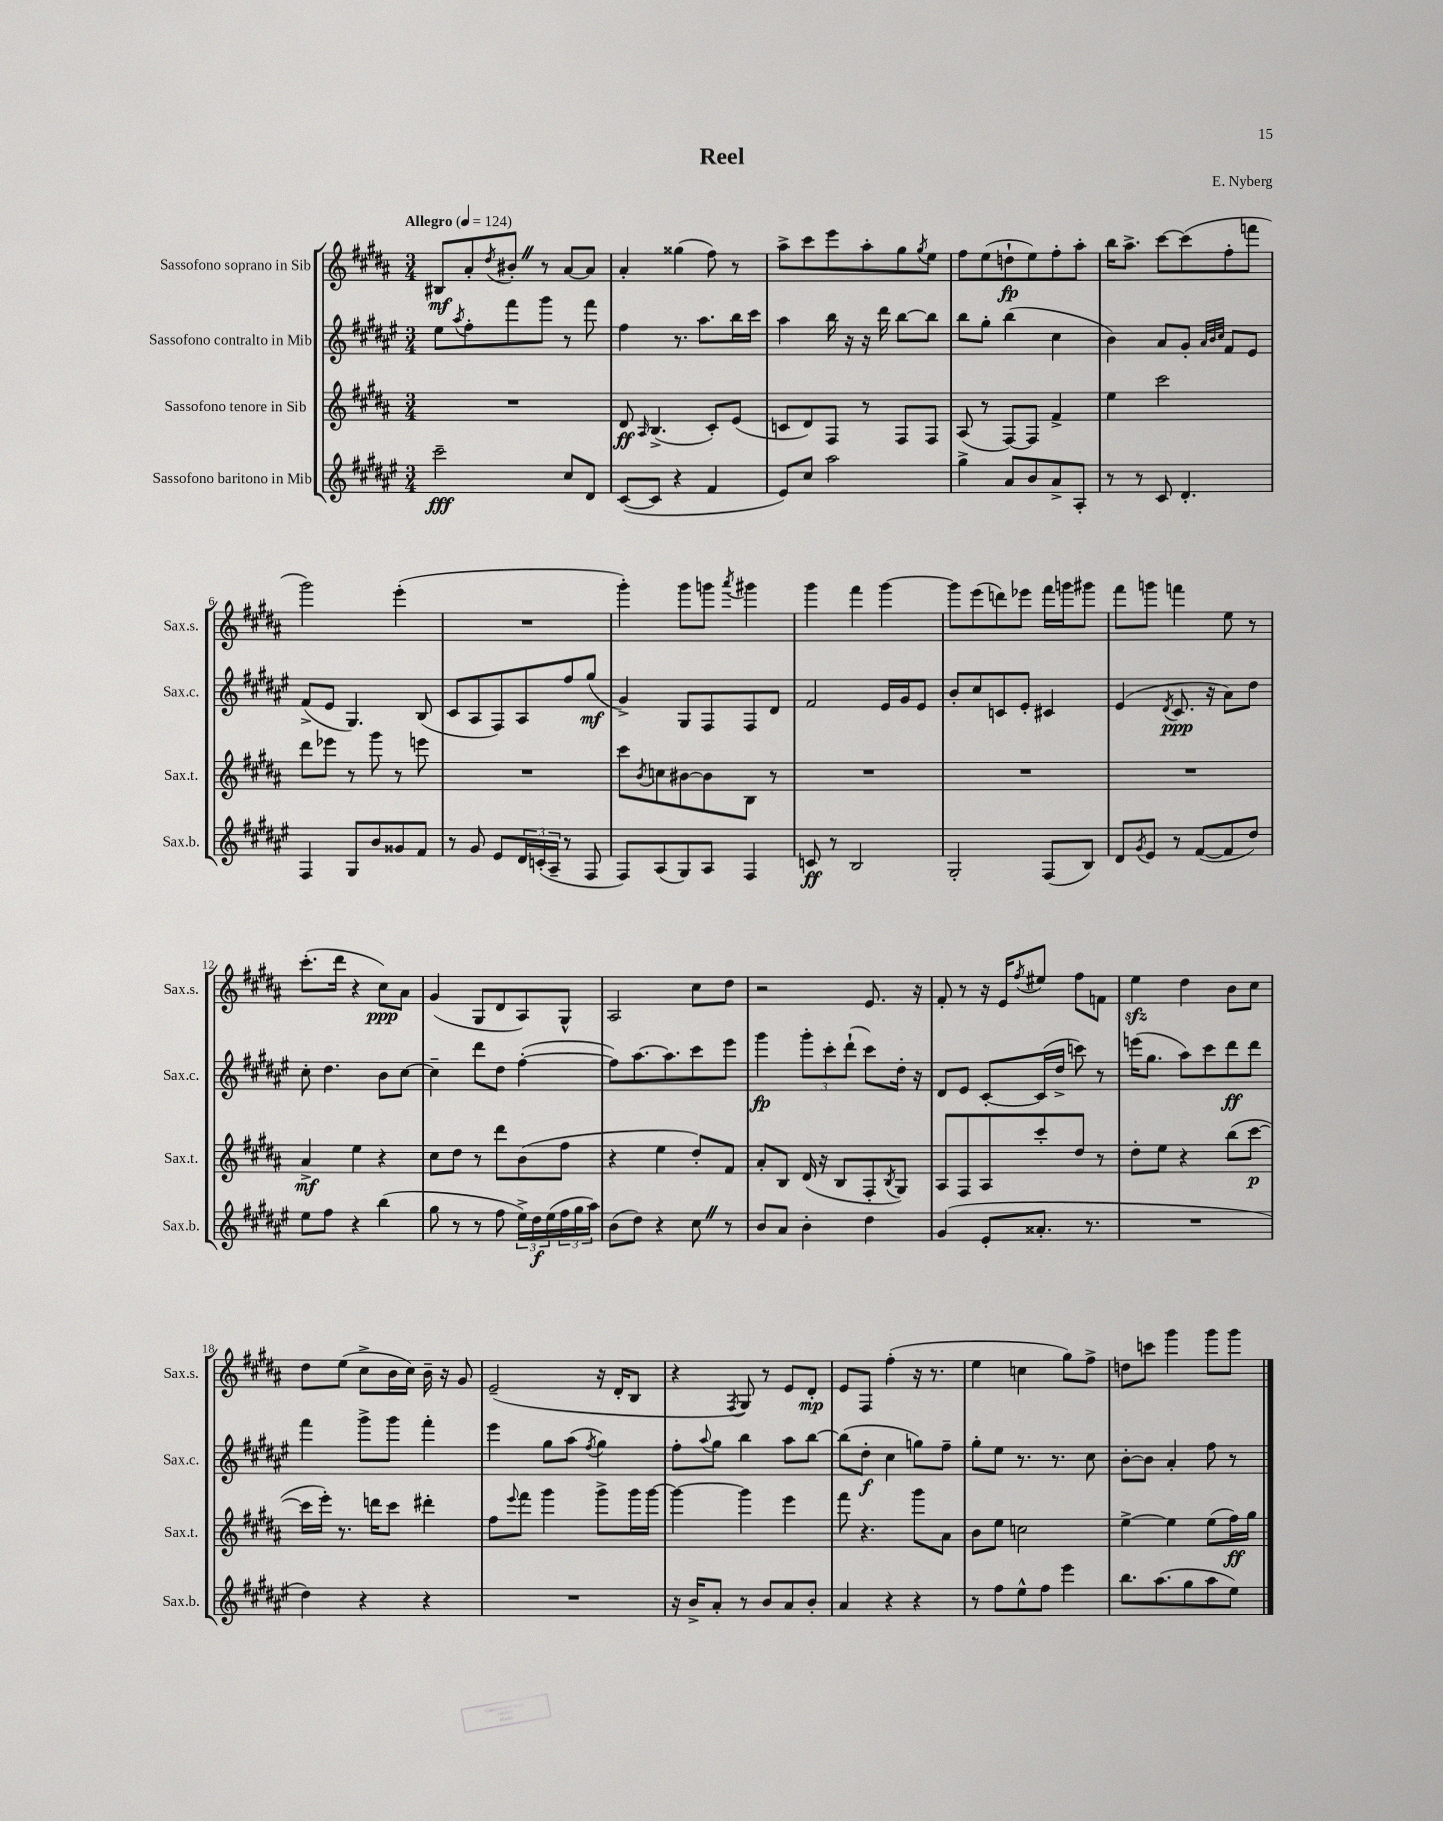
\header { title = "Reel" composer = "E. Nyberg" }
<<
\new StaffGroup <<
\new Staff = "s0" \with { instrumentName = "Sassofono soprano in Sib" shortInstrumentName = "Sax.s." } {
    \clef treble \key b \major \numericTimeSignature \time 3/4 \tempo "Allegro" 4 = 124
    bis8\mf ais'8-. \acciaccatura { dis''8 } bis'8-. \once \override BreathingSign.text = \markup { \musicglyph "scripts.caesura.straight" } \breathe r8 ais'8~ ais'8 |
    ais'4-. gisis''4( fis''8) r8 |
    ais''8-> cis'''8 e'''8 ais''8-. gis''8 \acciaccatura { gis''8 } e''8 |
    fis''8 e''8( d''8-!\fp e''8) fis''8-. ais''8-. |
    b''16 ais''8.-> cis'''8~ cis'''8( fis''8-. f'''8 |
    gis'''2) e'''4-.( |
    R2. |
    gis'''4-.) gis'''8 g'''8 \acciaccatura { ais'''8 } gis'''4 |
    gis'''4 fis'''4 gis'''4~ |
    gis'''8 e'''8( d'''8) ees'''8 fis'''16 g'''16 gis'''8 |
    fis'''8 g'''8 f'''4 e''8 r8 |
    cis'''8.-.( dis'''16 r4 cis''8\ppp) ais'8 |
    gis'4( gis8 dis'8 ais8) gis8-^ |
    ais2 cis''8 dis''8 |
    r2 e'8. r16 |
    fis'8-. r8 r16 e'16 \acciaccatura { fis''8 } eis''8 fis''8 f'8 |
    e''4\sfz dis''4 b'8 cis''8 |
    dis''8 e''8( cis''8-> b'16 cis''16) b'16-- r16 gis'8 |
    e'2--( r16 dis'16-. b8 |
    r4 \acciaccatura { fis8 } gis8) r8 e'8 dis'8-.\mp |
    e'8 fis8 fis''4-.( r16 r8. |
    e''4 c''4 gis''8) fis''8-> |
    d''8 c'''8 gis'''4 gis'''8 gis'''8 \bar "|." |
}
\new Staff = "s1" \with { instrumentName = "Sassofono contralto in Mib" shortInstrumentName = "Sax.c." } {
    \clef treble \key fis \major \numericTimeSignature \time 3/4
    eis''8 \acciaccatura { ais''8 } fis''8-. fis'''8 gis'''8 r8 fis'''8 |
    fis''4 r8. ais''8. b''16 cis'''16 |
    ais''4 b''16 r16 r16 dis'''16 b''8~ b''8 |
    b''8 gis''8-. b''4( cis''4 |
    b'4) ais'8 gis'8-. \grace { ais'32 b'32 cis''32 } fis'8 eis'8 |
    fis'8->( eis'8 gis4.) b8( |
    cis'8 ais8 fis8) ais8 fis''8 gis''8\mf( |
    gis'4->) gis8 fis8 fis8 dis'8 |
    fis'2 eis'16 gis'16 eis'8 |
    b'8-. cis''8 c'8 eis'8-. cis'4 |
    eis'4( \acciaccatura { dis'8 } cis'8.\ppp r16 ais'8) dis''8 |
    cis''8-. dis''4. b'8 cis''8~ |
    cis''4-- dis'''8 dis''8 fis''4~-.( |
    fis''8) ais''8.~ ais''8. cis'''8 eis'''8 |
    gis'''4\fp \tuplet 3/2 { gis'''8-. cis'''8-. dis'''8-!( } cis'''8) dis''16-. r16 |
    dis'8 eis'8 cis'8~-. cis'16( dis''16-> c'''8) r8 |
    e'''16( gis''8. ais''8) cis'''8 dis'''8\ff dis'''8 |
    fis'''4 gis'''8-> gis'''8 fis'''4-. |
    eis'''4 gis''8 ais''8( \acciaccatura { fis''8 } gis''4) |
    fis''8-. \appoggiatura { ais''8 } gis''8 b''4 ais''8 b''8~ |
    b''8( dis''8-.\f cis''4 g''8) fis''8-- |
    gis''8-. eis''8 r8. r8. cis''8 |
    b'8~-. b'8 ais'4-. fis''8 r8 \bar "|." |
}
\new Staff = "s2" \with { instrumentName = "Sassofono tenore in Sib" shortInstrumentName = "Sax.t." } {
    \clef treble \key b \major \numericTimeSignature \time 3/4
    R2. |
    dis'8\ff \grace { ais16 } b4.->( cis'8-.) e'8( |
    c'8 dis'8) fis8 r8 fis8 fis8 |
    ais8( r8 fis8~) fis8 fis'4-> |
    e''4 cis'''2 |
    dis'''8 ees'''8 r8 gis'''8 r8 e'''8 |
    R2. |
    cis'''8 \acciaccatura { b'8 } c''8 bis'8~ bis'8 b8 r8 |
    R2. |
    R2. |
    R2. |
    ais'4->\mf e''4 r4 |
    cis''8 dis''8 r8 dis'''8 b'8( fis''8 |
    r4 e''4 dis''8-.) fis'8 |
    ais'8-. b8 dis'16( r16 b8 fis8-. \acciaccatura { b8 } gis8) |
    ais8 fis8 ais8 cis'''8-. dis''8 r8 |
    dis''8-. e''8 r4 b''8( cis'''8~\p |
    cis'''16 e'''16-.) r8. d'''16 cis'''8 dis'''4-. |
    fis''8 \appoggiatura { e'''8 } fis'''8 gis'''4 gis'''8-> gis'''16 gis'''16~ |
    gis'''4~ gis'''4 e'''4 |
    fis'''8 r4. gis'''8 ais'8 |
    b'8 e''8 c''2 |
    e''4~-> e''4 e''8( fis''16\ff) gis''16 \bar "|." |
}
\new Staff = "s3" \with { instrumentName = "Sassofono baritono in Mib" shortInstrumentName = "Sax.b." } {
    \clef treble \key fis \major \numericTimeSignature \time 3/4
    cis'''2--\fff cis''8 dis'8 |
    cis'8~( cis'8 r4 fis'4 |
    eis'8) cis''8 ais''2 |
    gis''4-> ais'8 b'8 ais'8-> ais8-. |
    r8 r8 cis'8 dis'4.-. |
    fis4 gis8 b'8 gisis'8 fis'8 |
    r8 gis'8 eis'8 \tuplet 3/2 { dis'16 c'16-.( ais16-- } r8 fis8 |
    fis8) ais8( gis8) ais8 fis4 |
    c'8\ff r8 b2 |
    gis2-. fis8( b8) |
    dis'8 \acciaccatura { gis'8 } eis'8 r8 fis'8~( fis'8 dis''8) |
    eis''8 fis''8 r4 b''4( |
    gis''8 r8 r8 fis''8 \tuplet 3/2 { eis''16->) dis''16\f eis''16( } \tuplet 3/2 { fis''16 gis''16 ais''16) } |
    b'8( dis''8) r4 cis''8 \once \override BreathingSign.text = \markup { \musicglyph "scripts.caesura.straight" } \breathe r8 |
    b'8 ais'8 b'4-. dis''4 |
    gis'4( eis'8-. aisis'8.-. r8. |
    R2. |
    dis''4) r4 r4 |
    R2. |
    r16 b'16-> ais'8-. r8 b'8 ais'8 b'8-. |
    ais'4 r4 r4 |
    r8 fis''8 eis''8-^ fis''8 eis'''4 |
    b''8. ais''8.( gis''8 ais''8 eis''8) \bar "|." |
}
>>
>>
